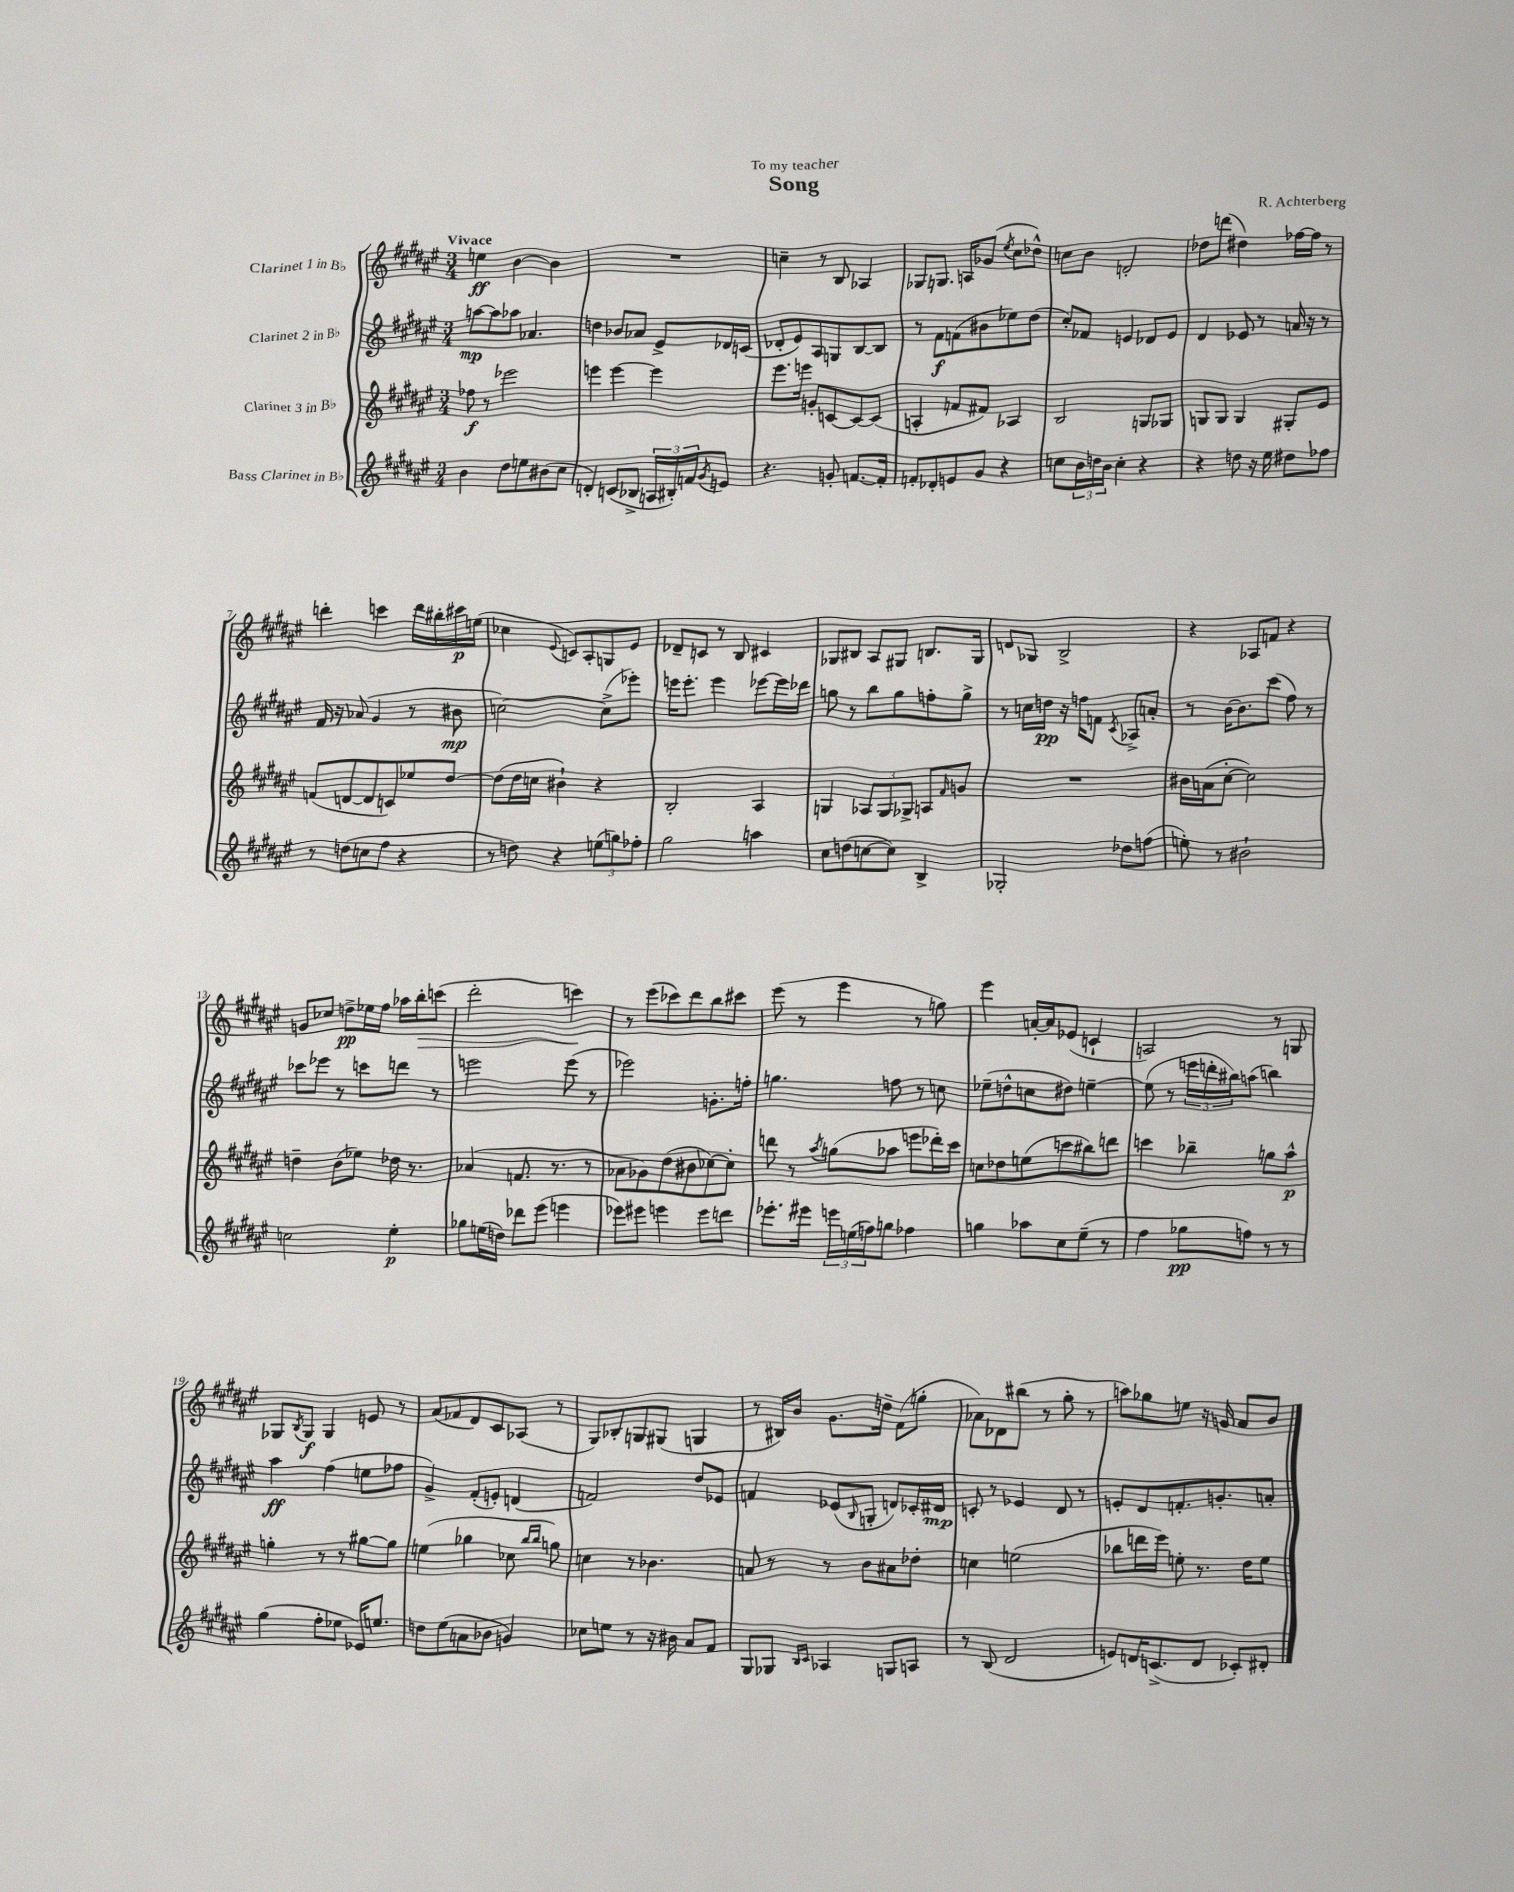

**kern	**kern	**kern	**kern
*staff4	*staff3	*staff2	*staff1
*clefG2	*clefG2	*clefG2	*clefG2
*k[f#c#g#d#a#e#]	*k[f#c#g#d#a#e#]	*k[f#c#g#d#a#e#]	*k[f#c#g#d#a#e#]
*M3/4	*M3/4	*M3/4	*M3/4
4b	8ff-	[8aa	4ee
.	8r	8aa]	.
8dd#	2eee-	8aa-	[4b
8ee	.	4.a-	.
(8b#	.	.	4b]
8cc#	.	.	.
=	=	=	=
4d')	4eee	4dd	2.r
(8c	[4eee	8b-	.
8B-^	.	8a-	.
24A	4eee]	8e#^	.
24B#')	.	.	.
24f	.	.	.
8qg#	.	.	.
8e	.	16d-	.
.	.	(16c	.
=	=	=	=
4.r	8.eee#	8d-'	4cc~
.	.	8e#)	.
.	16eee	.	.
.	8g'	8A#	8r
8g'	[8c	8G	8B
[8.f	8c_	[8B	4A-
.	(8c]	8B]	.
16f']	.	.	.
=	=	=	=
8f'	4A'	8r	8G-
8d-'	.	8f#	8.G
8e	8f	(8f	.
.	.	.	16A
8g#	8f#)	8b#	(8g-
.	.	.	8qee#
4r	4A-	8ee-)	8cc#
.	.	(8dd#	8dd-^^)
=	=	=	=
8cc	2B	8cc#')	8cc
24b	.	8f-	8b
24dd	.	.	.
24b	.	.	.
4cc'	.	4e	2d'
4r	8G	8d-	.
.	8G-	8e	.
=	=	=	=
4r	8G	4d#	8dd-
.	8G	.	(8ddd
8dd	4G	8e-	4dd#)
16r	.	8r	.
16ee#	.	.	.
8dd#	8G#'	16a	[16ff-
.	.	16r	16ff-]
8ff-	8e#	8r	8r
=	=	=	=
8r	(8f	16f#	4ddd'
.	.	16r	.
(8dd	[8d	(8a-	.
8cc	8d]	4g#	4ccc
8ff#	8c)	.	.
4r	8ee-	8r	16ddd
.	.	.	16bb#'
.	[8dd#	8b#	16ccc#
.	.	.	(16ee
=	=	=	=
8r	(8dd#]	[2cc)	4cc-
8dd)	16dd#	.	.
.	16cc	.	.
.	.	.	8qqe#
4r	4b#`)	.	8c)
.	.	.	8A#'
(12ee	4r	(8cc^]	8G
12gg)	.	.	.
.	.	8eee-')	8e#
12ff-'	.	.	.
=	=	=	=
2gg#	2B'	16eee	8d-~
.	.	8.eee'	.
.	.	.	8c
.	.	4eee	8r
.	.	.	8B
4aa	4A#	[8eee-	4c#
.	.	16eee-]	.
.	.	16ddd-	.
=	=	=	=
8cc#	4G	8gg	8G-
(8dd	.	8r	8B#
[8cc	12A-	8bb	8A#
.	12G	.	.
8cc])	.	8gg	8G#
.	12G-^	.	.
4B^	8A	8ff'	8.B
.	16qqf#	.	.
.	8g	8gg^	.
.	.	.	16G#
=	=	=	=
2G-'	2.r	8r	8d
.	.	16cc	8G-
.	.	16dd	.
.	.	16r	2B^
.	.	16ff	.
.	.	8f	.
.	.	8qc#	.
8dd-	.	8A-^	.
(8ff	.	8a'	.
=	=	=	=
8ee')	16b#	8r	4r
.	(16a	.	.
8r	[8cc#'	[16b	.
.	.	8.b]	.
2b#`	2cc#])	.	8A-
.	.	(8ccc#	8f
.	.	8ff#)	4r
.	.	8r	.
=	=	=	=
2cc	4dd~	8ccc-	8g
.	.	8eee-	8cc-
.	(8b	8r	8dd^
.	8ee-)	8ccc	16ee-
.	.	.	16ff#
4ee#'	16dd-	8ddd	16aa-
.	8.r	.	16bb'
.	.	8r	(8ccc
=	=	=	=
8gg-	(4a-	2eee	2ddd#'
(16ee	.	.	.
16dd)	.	.	.
8ddd-	8.f	.	.
(8eee#	.	.	.
.	8.r	.	.
4eee	.	(8eee	4ccc)
.	8r	8r	.
=	=	=	=
8eee-)	8a-	2eee-)	8r
8eee#	8g-)	.	(8eee#
4eee	(8dd#	.	8ccc-)
.	8b#	.	8ddd#
8eee	[8cc-)	8.g'	8bb
8ddd	8cc-']	.	8ccc#
.	.	16ff'	.
=	=	=	=
8.eee-'	8ddd	4.gg	(8eee#
.	8r	.	8r
16eee#	.	.	.
.	8qaa#	.	.
24eee	(8gg	.	4eee#
(24ee	.	.	.
24ff)	.	.	.
8gg	8aa-	8ff	.
4ff-	8eee	8r	8r
.	16ddd-')	8cc	8gg)
.	16ccc#	.	.
=	=	=	=
4gg	8cc	(8ee-~	4eee#
.	8dd-	8dd^^	.
8aa-	(8ee	8cc	[16a'
.	.	.	16a]
8cc#	8ccc	8dd#)	(8e-
(8ee#~	8bb#)	[4ee~	4c`
8r	8ddd	.	.
=	=	=	=
4ff#	4ccc	(8ee]	2A)
.	.	8r	.
8gg-	4bb-~	24eee	.
.	.	24ddd'	.
.	.	24bb#)	.
8ff)	.	(8aa	.
8r	8gg	4bb)	8r
8r	8aa#^^	.	8G
=	=	=	=
(4gg#	4gg'	4aa#	8G-
.	.	.	8qB
.	.	.	8G-
8ff#'	8r	(4ff#	4G-
8ee-	8r	.	.
16e-)	[8gg#	8ee	8e
8.ee	.	.	.
.	8gg#]	8ff-	8r
=	=	=	=
8dd	(4ee	4g#^)	(8a#
(8ee#	.	.	8f-
8a	4gg-	(8f#'	8d#)
8b-	.	8e')	8c#
4g)	8cc-	(4d	(8A-
.	16qqbb	.	.
.	16qqbb	.	.
.	8gg)	.	8r
=	=	=	=
8cc-	4cc	2f)	8G#)
8ee	.	.	8B-'
8r	8r	.	8G
16r	4.b-	.	(8G#
16b#	.	.	.
8a#	.	8dd#	4G
8f#	.	8e-	.
=	=	=	=
8G#	8a	4f	8r
8G-	8r	.	16B#)
.	.	.	16b
16qqB	.	.	.
16qqc#	.	.	.
4A-	8r	(8e-	8.g#
.	.	16qqB	.
.	8b	8G'	.
.	.	.	16dd~
8G	8a#	8d)	(8f#
8A	8dd-'	16c-'	8gg'
.	.	16d#	.
=	=	=	=
8r	4cc	8c'	8a-)
(8B	.	8r	8d-
2d#	(2ee	4e-	(8bb#
.	.	.	8r
.	.	8d#	8gg#'
.	.	8r	8r
=	=	=	=
8e)	8bb-	8e'	8aa)
16d	16ddd	8d#	8gg-
(8.c^	16eee#)	.	.
.	8ee'	8.f'	8ee
8d	8.r	.	16r
.	.	8.g'	16g
8c-')	.	.	8a#
.	16dd#	.	.
8d#'	8ee	8a'	8b
==	==	==	==
*-	*-	*-	*-
